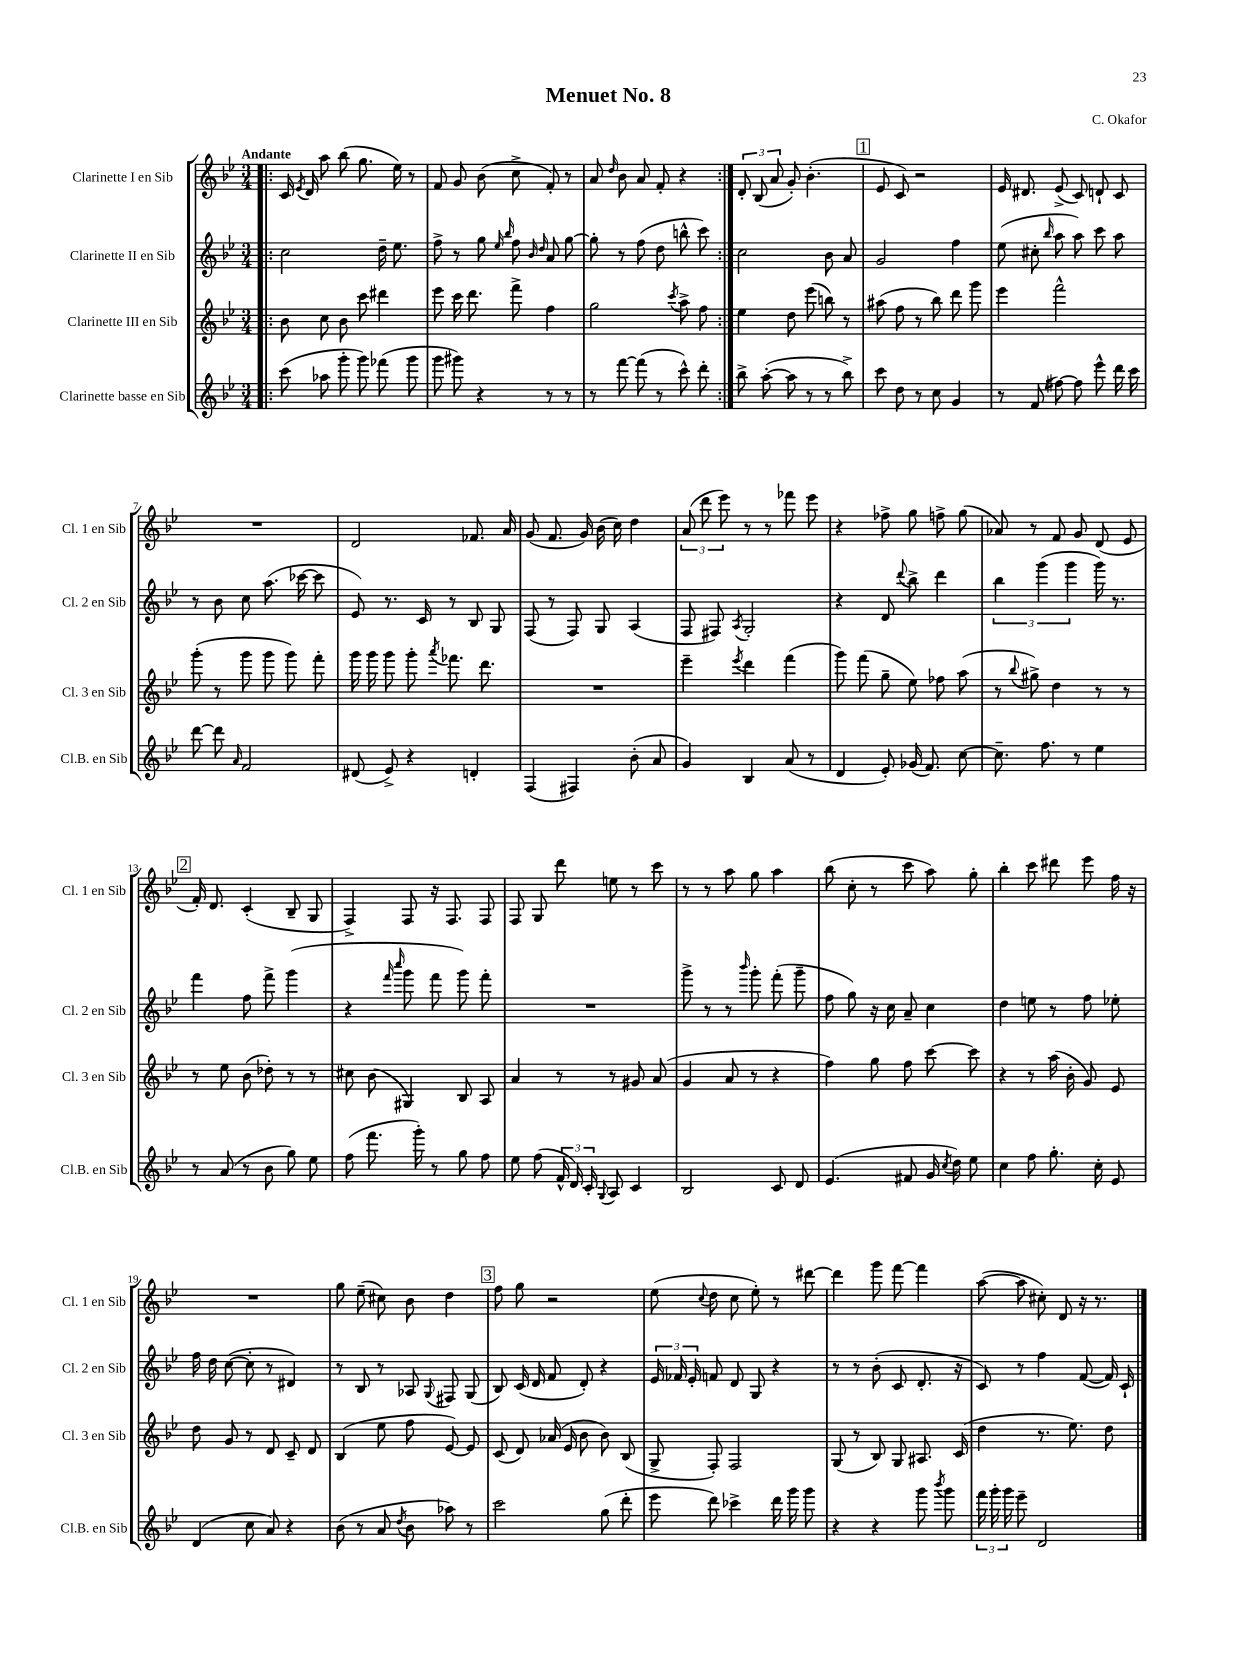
\header { title = "Menuet No. 8" composer = "C. Okafor" }
<<
\new StaffGroup <<
\new Staff = "s0" \with { instrumentName = "Clarinette I en Sib" shortInstrumentName = "Cl. 1 en Sib" } {
    \clef treble \key bes \major \numericTimeSignature \time 3/4 \tempo "Andante"
    \autoBeamOff \repeat volta 2 { \bar ".|:" c'16 \acciaccatura { ees'8 } d'16 a''8 bes''8( g''8. ees''16) r8 |
    f'8 g'8 bes'8( c''8-> f'8-.) r8 |
    a'8 \grace { d''16 } bes'8 a'8 f'8-. r4 | }
    \tuplet 3/2 { d'8-. bes8( a'8 } g'8-.) bes'4.-.( |
    \mark \markup { \box "1" } ees'8 c'8) r2 |
    ees'16 dis'8. ees'8->( c'8) d'8-! c'8 |
    R2. |
    d'2 fes'8. a'16 |
    g'8( f'8. g'16) bes'16( c''16) d''4 |
    \tuplet 3/2 { a'8( d'''8 ees'''8) } r8 r8 fes'''8 ees'''8 |
    r4 fes''8-> g''8 f''8-> g''8( |
    aes'8) r8 f'8 g'8 d'8( ees'8 |
    \mark \markup { \box "2" } f'16-.) d'8. c'4-.( bes8-- g8 |
    f4->) f8 r16 f8. f8 |
    f8 g8 d'''8 e''8 r8 c'''8 |
    r8 r8 a''8 g''8 a''4 |
    bes''8( c''8-. r8 c'''8 a''8) g''8-. |
    bes''4-. c'''8 dis'''8 ees'''8 f''16 r16 |
    R2. |
    g''8 ees''8--( cis''8) bes'8 d''4 |
    \mark \markup { \box "3" } f''8 g''8 r2 |
    ees''8( \appoggiatura { c''8 } d''8 c''8 ees''8-.) r8 dis'''8~ |
    dis'''4 g'''8 f'''8~ f'''4 |
    a''8~( a''8 cis''8-.) d'8 r16 r8. \bar "|." |
}
\new Staff = "s1" \with { instrumentName = "Clarinette II en Sib" shortInstrumentName = "Cl. 2 en Sib" } {
    \clef treble \key bes \major \numericTimeSignature \time 3/4
    \autoBeamOff \repeat volta 2 { \bar ".|:" c''2 d''16-- ees''8. |
    f''8-> r8 g''8 \grace { ees''16 bes''16 } f''8 \grace { bes'16 d''16 } a'8 g''8~ |
    g''8-. r8 f''8( d''8 b''8-^ c'''8) | }
    c''2 bes'8 a'8 |
    \mark \markup { \box "1" } g'2 f''4 |
    ees''8( cis''8-. \grace { bes''16 } a''8 a''8) c'''8 a''8 |
    r8 bes'8 c''8 a''8.( ces'''16~ ces'''8 |
    ees'8) r8. c'16 r8 bes8 g8 |
    f8( r8 f8) g8 a4( |
    f8 fis8) \acciaccatura { a8 } g2-. |
    r4 d'8 \appoggiatura { d'''8 } bes''8-> d'''4 |
    \tuplet 3/2 { bes''4 g'''4( g'''4 } g'''16) r8. |
    \mark \markup { \box "2" } f'''4 f''8 f'''8-> g'''4( |
    r4 \grace { f'''16 c''''16 } g'''8 f'''8 g'''8) f'''8-. |
    R2. |
    g'''8-> r8 r8 \grace { bes'''16 } g'''8-. f'''8-.( g'''8-- |
    f''8 g''8) r16 c''16 a'8-- c''4 |
    d''4 e''8 r8 f''8 ees''8-. |
    f''16 d''16 c''8~( c''8-. r8 dis'4) |
    r8 bes8 r8 aes8 \appoggiatura { g8 } fis8 g8( |
    \mark \markup { \box "3" } bes8) c'16( d'16 f'8 d'8-.) r4 |
    \tuplet 3/2 { ees'16 fes'16 ees'16-. } f'8 d'8 g8 r4 |
    r8 r8 bes'8-.( c'8 d'8.-. r16 |
    c'8) r8 f''4 f'8~( f'16) c'16-! \bar "|." |
}
\new Staff = "s2" \with { instrumentName = "Clarinette III en Sib" shortInstrumentName = "Cl. 3 en Sib" } {
    \clef treble \key bes \major \numericTimeSignature \time 3/4
    \autoBeamOff \repeat volta 2 { \bar ".|:" bes'8 c''8 bes'8 c'''8 dis'''4 |
    ees'''8 c'''16 d'''8. f'''8-> f''4 |
    g''2 \acciaccatura { c'''8 } a''8-> f''8 | }
    ees''4 d''8 ees'''8( b''8) r8 |
    \mark \markup { \box "1" } ais''8( f''8 r8 bes''8) d'''8 g'''8 |
    ees'''4 f'''2-^ |
    g'''8-.( r8 g'''8 g'''8 g'''8) f'''8-. |
    g'''16 g'''16 g'''8 g'''8-. \acciaccatura { a'''8 } fes'''8. d'''8. |
    R2. |
    ees'''4-- \acciaccatura { ees'''8 } d'''4 f'''4( |
    g'''8) f'''8( g''8-- ees''8) fes''8 a''8( |
    r8 \appoggiatura { bes''8 } gis''8->) d''4 r8 r8 |
    \mark \markup { \box "2" } r8 ees''8 bes'8( des''8-.) r8 r8 |
    cis''8 bes'8( gis4) bes8 a8 |
    a'4 r8 r8 gis'8 a'8( |
    g'4 a'8 r8 r4 |
    f''4) g''8 f''8 c'''8~ c'''8 |
    r4 r8 a''16( bes'16-. g'8) ees'8 |
    d''8 g'8 r8 d'8 c'8-- d'8 |
    bes4( ees''8 f''8 ees'8~) ees'8 |
    \mark \markup { \box "3" } c'8( d'8) aes'16( ees'16 bes'8 bes'8) bes8( |
    g8-> f8-.) f2 |
    g8( r8 bes8) g8 ais8. c'16( |
    d''4 r8. ees''8.) d''8 \bar "|." |
}
\new Staff = "s3" \with { instrumentName = "Clarinette basse en Sib" shortInstrumentName = "Cl.B. en Sib" } {
    \clef treble \key bes \major \numericTimeSignature \time 3/4
    \autoBeamOff \repeat volta 2 { \bar ".|:" c'''8( aes''8 g'''8-. g'''8) fes'''8( g'''8 |
    g'''8 gis'''8) r4 r8 r8 |
    r8 f'''8~ f'''8( r8 c'''8-^) d'''8-. | }
    bes''8-> a''8~-.( a''8 r8 r8 bes''8->) |
    \mark \markup { \box "1" } c'''8 d''8 r8 c''8 g'4 |
    r8 f'8( fis''8~) fis''8 ees'''8-^ d'''16 c'''16 |
    d'''8~ d'''8 \grace { a'16 } f'2 |
    dis'8( ees'8->) r4 d'4-. |
    f4( fis4) bes'8-.( a'8 |
    g'4) bes4 a'8( r8 |
    d'4 ees'8-.) ges'16( f'8.) c''8~ |
    c''8.-- f''8. r8 ees''4 |
    \mark \markup { \box "2" } r8 a'8( r8 bes'8 g''8) ees''8 |
    f''8( f'''8. g'''16-.) r8 g''8 f''8 |
    ees''8 f''8( \tuplet 3/2 { f'16-^ d'16) c'16-. } \appoggiatura { g8 } a8 c'4 |
    bes2 c'8 d'8 |
    ees'4.( fis'8 g'16 \acciaccatura { c''8 } d''16) ees''8 |
    c''4 f''8 g''8.-. c''16-. ees'8 |
    d'4( c''8 a'8) r4 |
    bes'8( r8 a'8 \acciaccatura { d''8 } bes'8 aes''8) r8 |
    \mark \markup { \box "3" } c'''2 g''8( d'''8-. |
    ees'''8 d'''8) ces'''4-> d'''16 g'''16 g'''8 |
    r4 r4 g'''8 \acciaccatura { bes'''8 } g'''8 |
    \tuplet 3/2 { f'''16 g'''16-. g'''16 } ees'''8-- d'2 \bar "|." |
}
>>
>>
